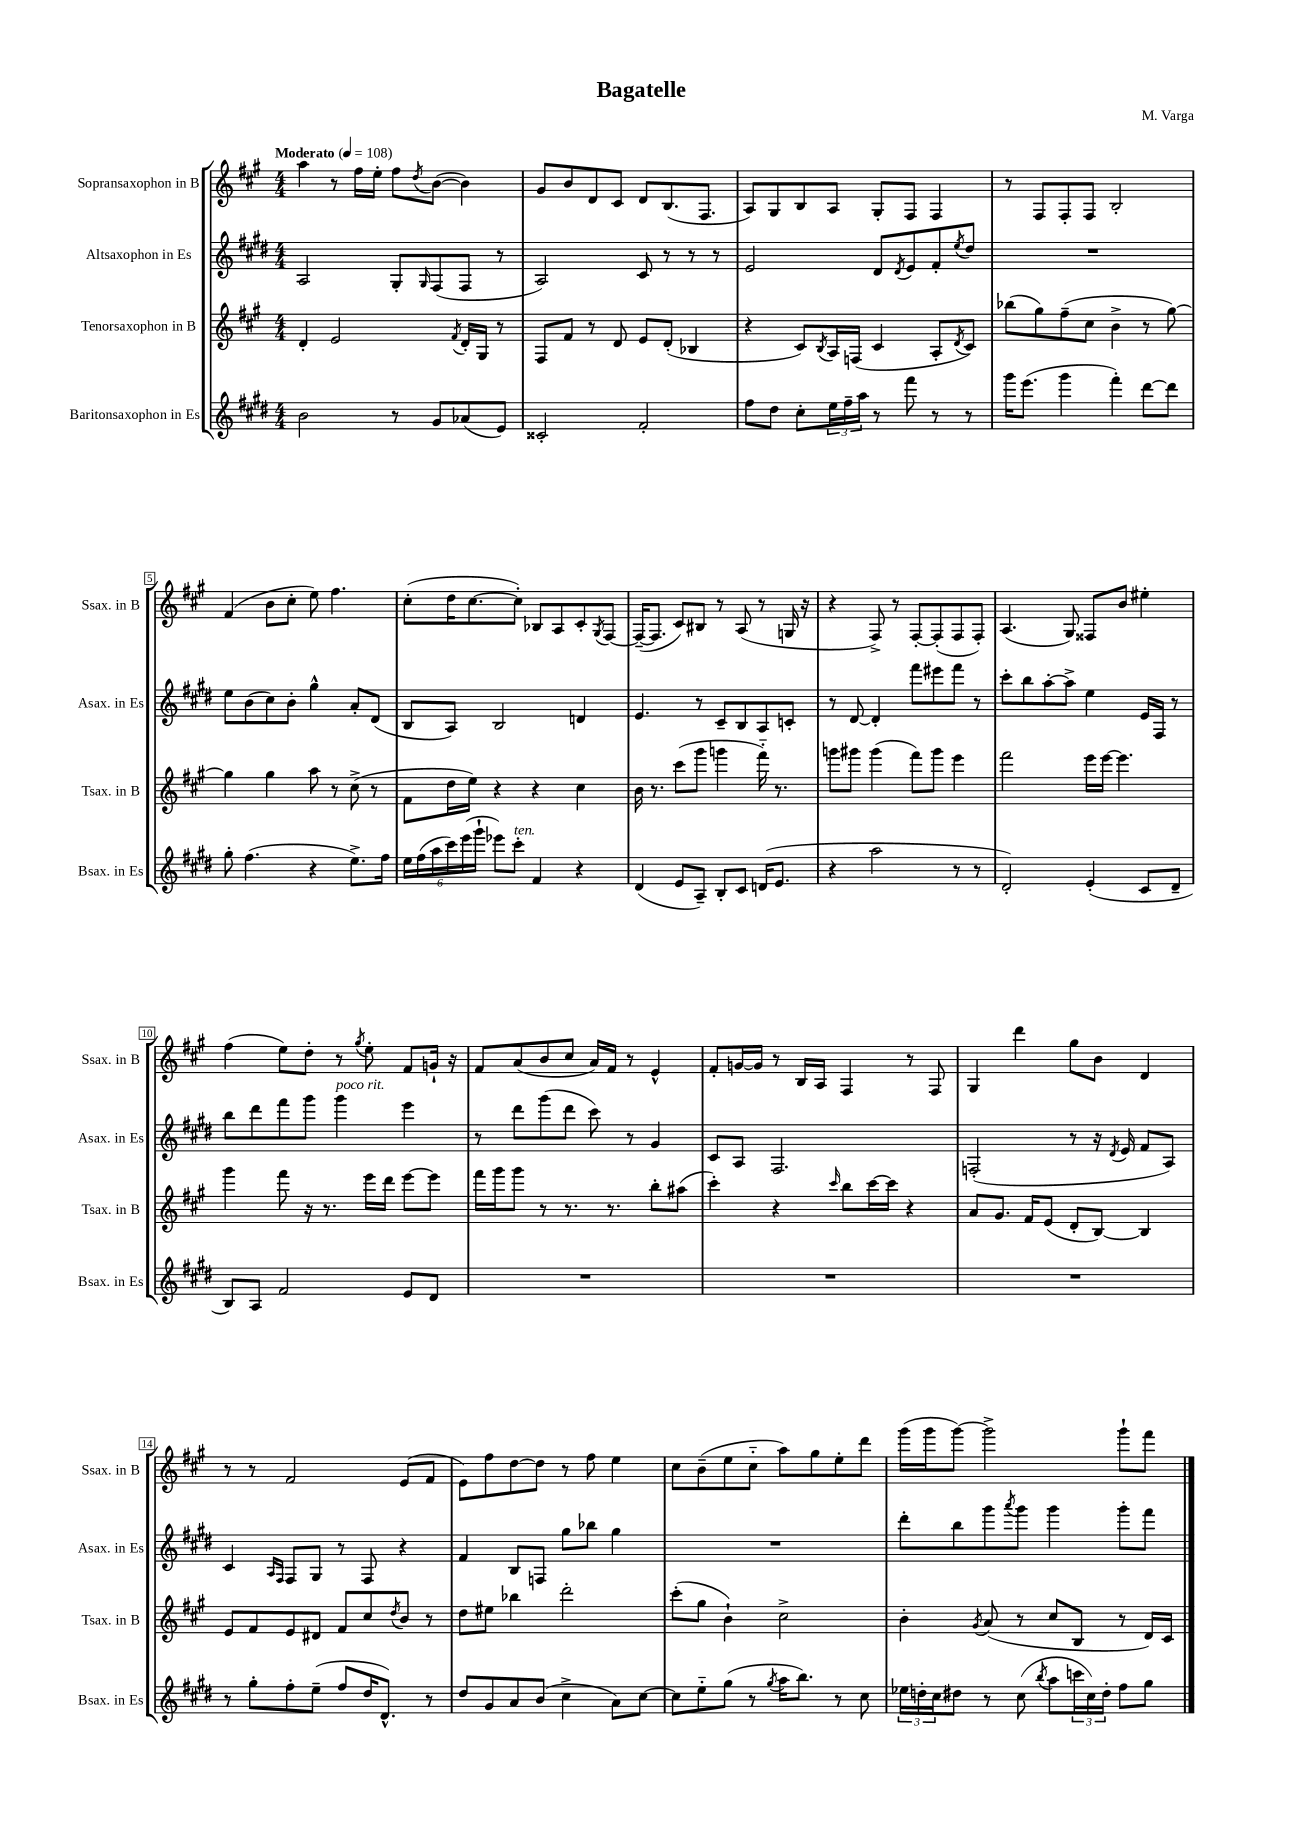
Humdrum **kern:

**kern	**kern	**kern	**kern
*part4	*part3	*part2	*part1
*staff4	*staff3	*staff2	*staff1
*I"Baritonsaxophon in Es	*I"Tenorsaxophon in B	*I"Altsaxophon in Es	*I"Sopransaxophon in B
*I'Bsax. in Es	*I'Tsax. in B	*I'Asax. in Es	*I'Ssax. in B
*clefG2	*clefG2	*clefG2	*clefG2
*k[f#c#g#d#]	*k[f#c#g#]	*k[f#c#g#d#]	*k[f#c#g#]
*M4/4	*M4/4	*M4/4	*M4/4
*MM108	*MM108	*MM108	*MM108
=1	=1	=1	=1
!	!	!	!LO:TX:a:B:t=Moderato
2b\	4d'/	2A/	4aa\
.	2e/	.	8r
.	.	.	16ff#\LL
.	.	.	16ee'\JJ
8r	.	8G#'/L	8ff#\L
.	.	16qqG#/	8qdd/
8g#/L	.	(8F#/	([8b\J
.	8qf#/	.	.
(8a-X/	16d'/LL	8F#/J	4b\])
.	16G#/JJ	.	.
8e/J)	8r	8r	.
=2	=2	=2	=2
2c##X'/	8F#/L	2A/)	8g#/L
.	8f#/J	.	8b/
.	8r	.	8d/
.	8d/	.	8c#/J
2f#'/	8e/L	8c#/	8d/L
.	(8d'/J	8r	(8.B/
.	4B-X/	8r	.
.	.	.	8.F#/J
.	.	8r	.
=3	=3	=3	=3
8ff#\L	4r	2e/	8A/L)
8dd#\J	.	.	8G#/
8cc#'\L	8c#/L)	.	8B/
.	8qB/	.	.
24ee\L	16A/L	.	8A/J
24ff#~\	.	.	.
.	(16Fn/JJ	.	.
24aa\JJ	.	.	.
8r	4c#/	8d#/L	8G#'/L
.	.	8qd#/	.
8fff#\	.	8e/	8F#/J
8r	8A'/L	8f#'/	4F#/
.	8qd/	8qee/	.
8r	8c#/J)	8dd#/J	.
=4	=4	=4	=4
16ggg#\KL	(8bb-X\L	1r	8r
(8.eee\J	.	.	.
.	8gg#\)	.	8F#/L
4ggg#\	(8ff#~\	.	8F#'/
.	8cc#\J	.	8F#/J
4fff#'\)	4b^\	.	2B'/
[8ddd#\L	8r	.	.
8ddd#\J]	[8gg#\)	.	.
!!LO:LB:g=z
=5	=5	=5	=5
8gg#'\	4gg#\]	8ee\L	(4f#/
(4.ff#\	.	(8b\	.
.	4gg#\	8cc#\)	8b\L
.	.	8b'\J	8cc#'\J
4r	8aa\	4gg#^^\	8ee\)
.	8r	.	4.ff#\
8.ee^\L)	(8cc#^\	8a'/L	.
.	8r	(8d#/J	.
16ff#\Jk	.	.	.
=6	=6	=6	=6
24ee\LL	8f#\L	8B/L	(8cc#'\L
(24ff#\	.	.	.
24aa\	.	.	.
24ccc#\)	16dd\L	8A/J)	16dd\K
(24eee\	.	.	.
.	16ee\JJ)	.	[8.cc#\
24ggg#`\JJ	.	.	.
8eee-X\L)	4r	2B/	.
!LO:TX:a:i:t=ten.	!	!	!
8ccc#'\J	.	.	8cc#'\J])
4f#/	4r	.	8B-X/L
.	.	.	8A/
4r	4cc#\	4dn/	8c#'/
.	.	.	8qG#/
.	.	.	[8F#/J
=7	=7	=7	=7
(4d#/	16b\	4.e/	(16F#~/KL_
.	8.r	.	8.F#/J]
8e/L	(8ccc#\L	.	8c#/L)
8A~/J)	8ggg#\J	8r	8B#X/J
8B'/L	4gggn\	8c#~/L	8r
8c#/J	.	8B/	(8A/
(16dn/KL	16fff#\)	8A/	8r
8.e/J	8.r	.	.
.	.	8cn'/J	16Gn/
.	.	.	16r
=8	=8	=8	=8
4r	8gggn\L	8r	4r
.	8ggg#X\J	[8d#/	.
2aa\	(4ggg#\	4d#'/]	8F#^/)
.	.	.	8r
.	8fff#\L)	8fff#\L	[8F#'/L
.	8ggg#\J	8eee#X\	(8F#'/]
8r	4eee\	8fff#\J	8F#/
8r	.	8r	8F#'/J)
=9	=9	=9	=9
2d#'/)	2fff#\	8ccc#'\L	(4.A/
.	.	8bb\	.
.	.	[8aa'\	.
.	.	8aa^\J]	8G#/)
(4e'/	16eee\LL	4ee\	8F##X/L
.	[16eee\JJ	.	.
.	4.eee\]	.	8b/J
8c#/L	.	16e/LL	4ee#X'\
.	.	16F#/JJ	.
8d#~/J	.	8r	.
!!LO:LB:g=z
=10	=10	=10	=10
8B/L)	4ggg#\	8bb\L	(4ff#\
8A/J	.	8ddd#\	.
2f#/	8fff#\	8fff#\	8ee\L)
.	16r	8ggg#\J	8dd'\J
.	8.r	.	.
!	!	!LO:TX:a:i:t=poco rit.	!
.	.	4ggg#\	8r
.	.	.	8qgg#/
.	16eee\LL	.	8ee'\
.	16ddd\JJ	.	.
8e/L	[8eee\L	4eee\	8f#/L
8d#/J	8eee\J]	.	16gn`/Jk
.	.	.	16r
=11	=11	=11	=11
1r	16fff#\LL	8r	8f#/L
.	16ggg#\J	.	.
.	8ggg#\J	8ddd#\L	(8a/
.	8r	(8ggg#\	8b/
.	8.r	8ddd#\J	8cc#/J
.	.	8ccc#\)	16a/LL)
.	8.r	.	16f#/JJ
.	.	8r	8r
.	8bb'\L	4g#/	4e^^/
.	(8aa#X\J	.	.
=12	=12	=12	=12
1r	4ccc#'\)	8c#/L	8f#'/L
.	.	8A/J	[16gn/L
.	.	.	16g/JJ]
.	4r	2.F#/	8r
.	.	.	16B/LL
.	.	.	16A/JJ
.	16qqccc#/	.	.
.	8bb\L	.	4F#/
.	[16ccc#\L	.	.
.	16ccc#\JJ]	.	.
.	4r	.	8r
.	.	.	8F#/
=13	=13	=13	=13
1r	8a/L	(2Fn'/	4G#/
.	8.g#/J	.	.
.	.	.	4ddd\
.	16f#/KL	.	.
.	(8e/J	.	.
.	8d'/L	8r	8gg#\L
.	[8B/J)	16r	8b\J
.	.	8qd#/	.
.	.	16e/	.
.	4B/]	8f#/L	4d/
.	.	8A/J)	.
!!LO:LB:g=z
=14	=14	=14	=14
8r	8e/L	4c#/	8r
8gg#'\L	8f#/	.	8r
.	.	16qqA/LL	.
.	.	16qqF#/JJ	.
8ff#'\	8e/	8F#/L	2f#/
(8ee~\J	8d#X/J	8G#/J	.
8ff#/L	8f#/L	8r	.
16dd#/K	8cc#/	8F#/	.
8.d#^^/J)	.	.	.
.	8qdd/	.	.
.	8b/J	4r	(8e/L
8r	8r	.	8f#/J
=15	=15	=15	=15
8dd#/L	8dd\L	4f#/	8e\L)
8g#/	8ee#X\J	.	8ff#\
8a/	4bb-X\	8B/L	[8dd\
(8b/J	.	8Fn/J	8dd\J]
4cc#^\	2ddd'\	8gg#\L	8r
.	.	8bb-X\J	8ff#\
8a\L)	.	4gg#\	4ee\
[8cc#\J	.	.	.
=16	=16	=16	=16
8cc#\L]	(8ccc#'\L	1r	8cc#\L
8ee\	8gg#\J	.	(8b~\
(8gg#\J	4b`\)	.	8ee\
8r	.	.	8cc#\J
8qgg#/	.	.	.
16aa\KL	2cc#^\	.	8aa\L)
8.bb\J)	.	.	.
.	.	.	8gg#\
8r	.	.	8ee'\
8cc#\	.	.	8ddd\J
=17	=17	=17	=17
24ee-X\LL	4b'\	8ddd#'\L	(16ggg#\LL
24ddn'\	.	.	.
.	.	.	16ggg#\J
24cc#\J	.	.	.
8dd#X\J	.	8bb\	[8ggg#\J)
.	8qg#/	.	.
8r	(8a/	8ggg#\	2ggg#^\]
.	.	8qaaa/	.
(8cc#\	8r	8ggg#\J	.
8qbb/	.	.	.
8aa\L	8cc#/L	4ggg#\	.
24cccn\L	8B/J	.	.
24cc#\)	.	.	.
24dd#'\JJ	.	.	.
8ff#\L	8r	8ggg#'\L	8ggg#`\L
8gg#\J	16d/LL)	8fff#\J	8fff#\J
.	16c#/JJ	.	.
==	==	==	==
*-	*-	*-	*-
